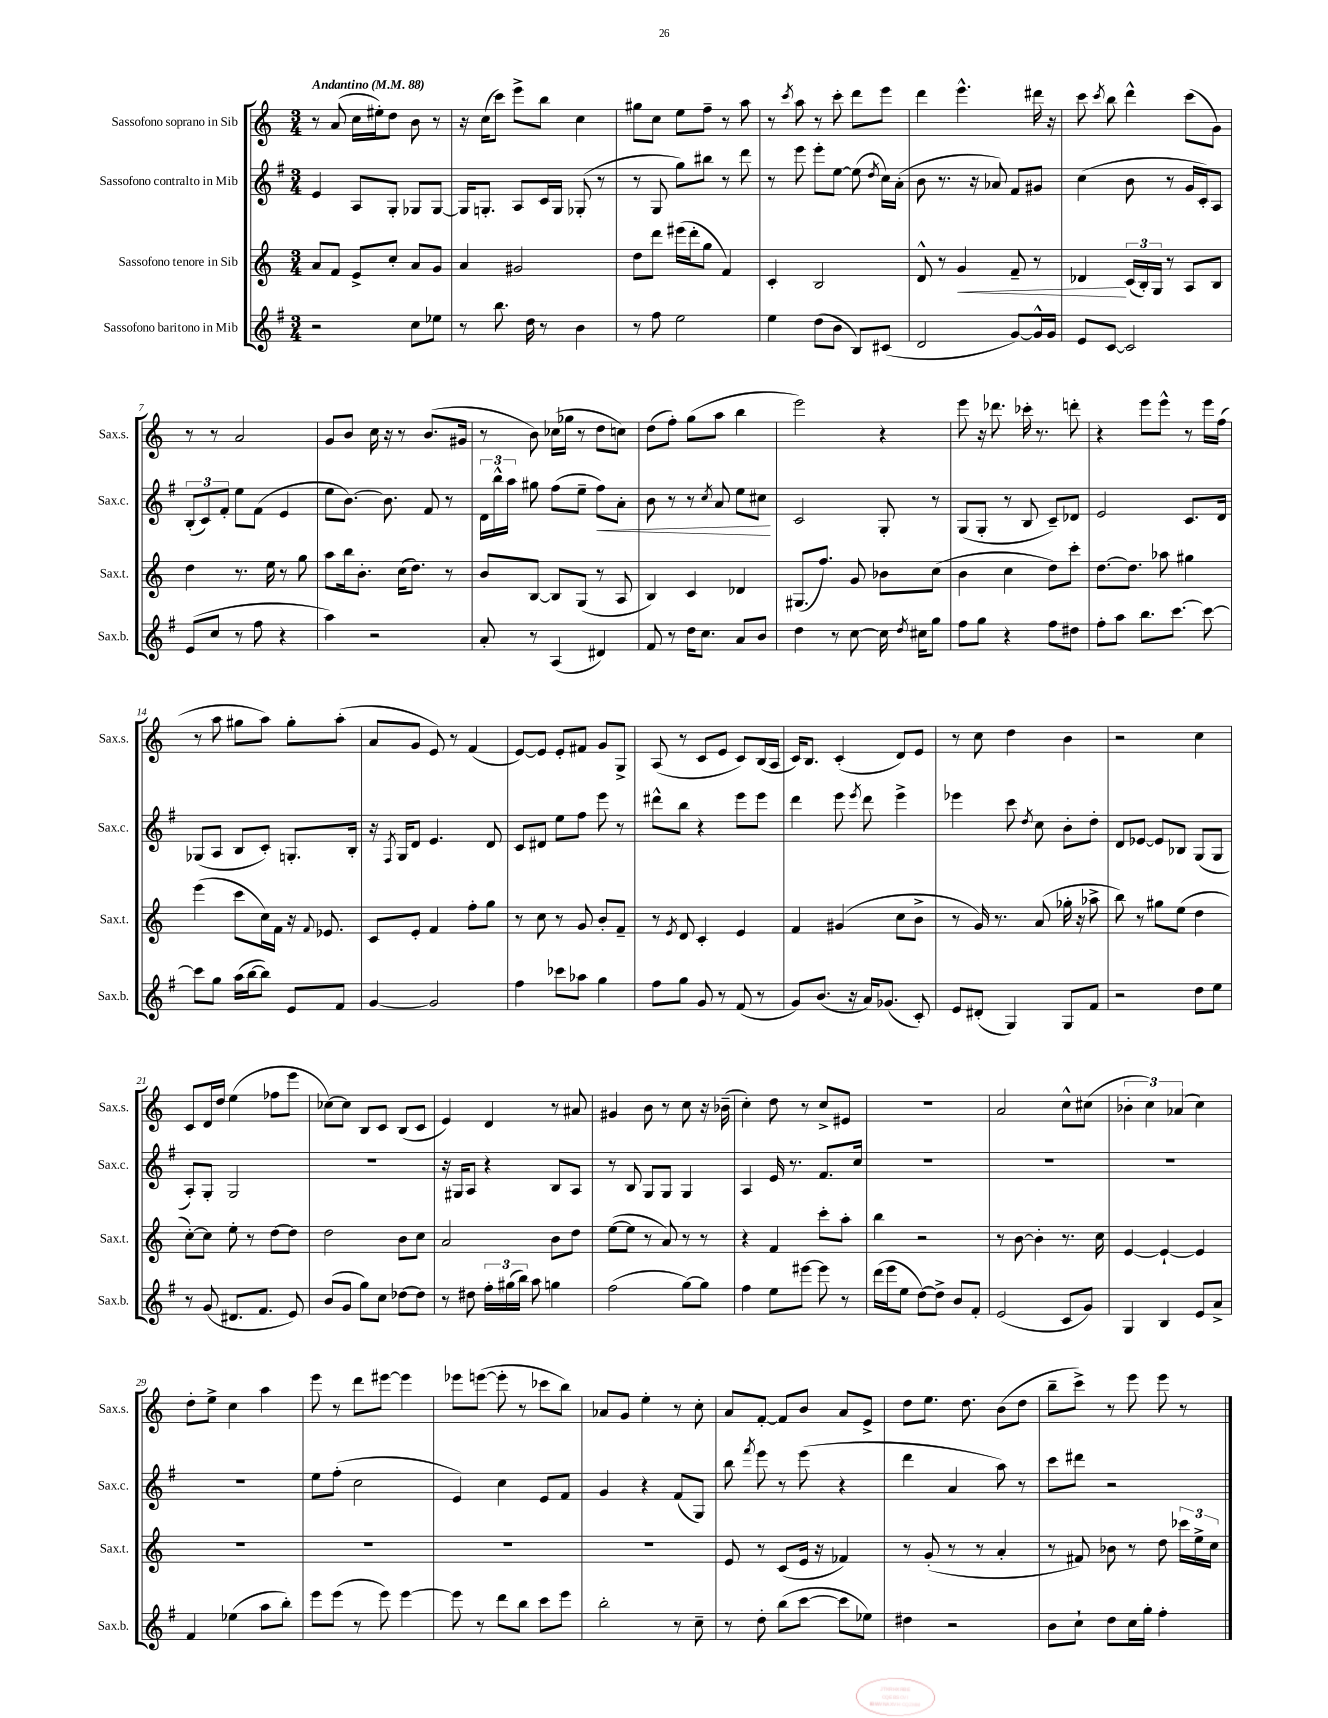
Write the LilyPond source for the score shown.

<<
\new StaffGroup <<
\new Staff = "s0" \with { instrumentName = "Sassofono soprano in Sib" shortInstrumentName = "Sax.s." } {
    \clef treble \key c \major \numericTimeSignature \time 3/4 \tempo "Andantino" 4 = 88
    \autoBeamOff r8 a'8( c''16[ eis''16-.) d''8] b'8 r8 |
    r16 c''16[( c'''8]) e'''8[-> b''8] c''4 |
    gis''8[ c''8] e''8[ f''8]-- r8 a''8 |
    r8 \acciaccatura { c'''8 } a''8 r8 c'''8-. d'''8[ e'''8] |
    d'''4 e'''4.-^ dis'''16 r16 |
    c'''8 \acciaccatura { c'''8 } b''8 d'''4-^ c'''8[( g'8]) |
    r8 r8 a'2 |
    g'8[ b'8] c''16 r16 r8 b'8.[( gis'16] |
    r8 b'8) ces''16[( ges''16] r8 d''8[ c''8]) |
    d''8[( f''8]-.) g''8[( a''8] b''4 |
    e'''2) r4 |
    e'''8 r16 des'''8. ces'''16-. r8. d'''8-. |
    r4 e'''8[ e'''8]-^ r8 e'''16[ f''16]( |
    r8 a''8 gis''8[ a''8]) gis''8[-. a''8]-.( |
    a'8[ g'8] e'8) r8 f'4( |
    e'8[~) e'8] e'8[-. fis'8] g'8[ g8]-> |
    a8( r8 c'8[ e'8] c'8[) b16( a16] |
    c'16[) b8.] c'4-.( d'8[) e'8] |
    r8 c''8 d''4 b'4 |
    r2 c''4 |
    c'8[ d'16 d''16] e''4( fes''8[ e'''8] |
    ces''8[~) ces''8] b8[ c'8] b8[( c'8] |
    e'4) d'4 r8 ais'8 |
    gis'4 b'8 r8 c''8 r16 bes'16--( |
    c''4-.) d''8 r8 c''8[-> eis'8] |
    R2. |
    a'2 c''8[-^ cis''8]( |
    \tuplet 3/2 { bes'4-. c''4) aes'4( } c''4) |
    d''8[-. e''8]-> c''4 a''4 |
    e'''8 r8 d'''8[ eis'''8]~ eis'''4 |
    ees'''8[ e'''8]~( e'''8-. r8 ces'''8[ b''8]) |
    aes'8[ g'8] e''4-. r8 c''8-. |
    a'8[ f'8]~-. f'8[ b'8] a'8[ e'8]-> |
    d''8[ e''8.] d''8. b'8[( d''8] |
    b''8[-- c'''8]->) r8 e'''8 e'''8 r8 \bar "|." |
}
\new Staff = "s1" \with { instrumentName = "Sassofono contralto in Mib" shortInstrumentName = "Sax.c." } {
    \clef treble \key g \major \numericTimeSignature \time 3/4
    \autoBeamOff e'4 a8[ g8]-. ges8[ ges8]~ |
    ges16[ g8.]-. a8[ c'16 g16] ges8-.( r8 |
    r8 g8 g''8[) bis''8] r8 d'''8 |
    r8 e'''8 e'''8[-. e''8]~ e''8( \acciaccatura { d''8 } c''16[) a'16]-.( |
    b'8 r8. r16 aes'8) fis'8[ gis'8] |
    c''4( b'8 r8 g'16[ c'16-.) a8] |
    \tuplet 3/2 { b8[-.( c'8) fis'8]-. } e''8[ fis'8]( e'4 |
    e''8[ b'8.]~) b'8. fis'8 r8 |
    \tuplet 3/2 { d'16[ b''16-^ a''16] } gis''8 fis''8[( e''8]-- fis''8[\<) a'8]-. |
    b'8 r8 r8 \acciaccatura { c''8 } a'8 e''8[ cis''8]\! |
    c'2 g8-. r8 |
    g8[( g8]-. r8 b8 c'8[--) des'8] |
    e'2 c'8.[ d'16] |
    ges8[( a8] b8[ c'8]-.) g8.[-. b16]-. |
    r16 \acciaccatura { fis8 } g16[ d'8] e'4. d'8 |
    c'8[ dis'8] e''8[ fis''8] e'''8 r8 |
    dis'''8[-^ b''8] r4 e'''8[ e'''8] |
    d'''4 e'''8 \acciaccatura { e'''8 } d'''8 e'''4-> |
    ees'''4 c'''8 \acciaccatura { d''8 } c''8 b'8[-. d''8]-. |
    d'8[ ees'8]~ ees'8[ bes8] g8[( g8] |
    a8[-.) g8]-. g2 |
    R2. |
    r16 gis16[ a8] r4 b8[ a8] |
    r8 b8 g8[ g8] g4 |
    a4 e'16 r8. fis'8.[ c''16] |
    R2. |
    R2. |
    R2. |
    R2. |
    e''8[ fis''8]-.( c''2 |
    e'4) c''4 e'8[ fis'8] |
    g'4 r4 fis'8[( g8]) |
    b''8 \acciaccatura { fis'''8 } e'''8 r8 e'''8( r4 |
    d'''4 a'4 a''8) r8 |
    c'''8[ dis'''8] r2 \bar "|." |
}
\new Staff = "s2" \with { instrumentName = "Sassofono tenore in Sib" shortInstrumentName = "Sax.t." } {
    \clef treble \key c \major \numericTimeSignature \time 3/4
    \autoBeamOff a'8[ f'8] e'8[-> c''8]-. a'8[ g'8] |
    a'4 gis'2 |
    d''8[ d'''8] eis'''16[( d'''16-. g''8] f'4) |
    c'4-. b2 |
    d'8-^ r8 g'4\< f'8-- r8 |
    des'4\! \tuplet 3/2 { c'16[( b16-.) g16] } r8 a8[ b8] |
    d''4 r8. e''16 r8 g''8 |
    a''8[ b''16 b'8.]-. c''16[( d''8.]) r8 |
    b'8[ b8]~ b8[ g8]( r8 a8 |
    b4) c'4 des'4 |
    gis8.[( f''8.]) g'8 bes'8[ c''8]( |
    b'4 c''4 d''8[) c'''8]-. |
    d''8.[~ d''8.] aes''8 gis''4 |
    e'''4( c'''8[ c''16) f'16] r16 \appoggiatura { f'8 } ees'8. |
    c'8[ e'8]-. f'4 f''8[-. g''8] |
    r8 c''8 r8 g'8 b'8[-. f'8]-- |
    r8 \acciaccatura { e'8 } d'8 c'4-. e'4 |
    f'4 gis'4( c''8[ b'8]-> |
    r8 g'16) r8. a'8( ges''16-. r16 aes''8-> |
    b''8) r8 gis''8[ e''8]( d''4 |
    c''8[~-.) c''8] e''8-. r8 d''8[~ d''8] |
    d''2 b'8[ c''8] |
    a'2 b'8[ d''8] |
    e''8[~( e''8] r8 a'8) r8 r8 |
    r4 f'4 c'''8[-. a''8]-. |
    b''4 r2 |
    r8 b'8~ b'4-. r8. c''16 |
    e'4~ e'4~-! e'4 |
    R2. |
    R2. |
    R2. |
    R2. |
    e'8 r8 c'8[( e'16] r16 fes'4) |
    r8 g'8-.( r8 r8 a'4-. |
    r8 fis'8) bes'8 r8 d''8 \tuplet 3/2 { ces'''16[ e''16-> c''16] } \bar "|." |
}
\new Staff = "s3" \with { instrumentName = "Sassofono baritono in Mib" shortInstrumentName = "Sax.b." } {
    \clef treble \key g \major \numericTimeSignature \time 3/4
    \autoBeamOff r2 c''8[ ees''8] |
    r8 b''8. d''16 r8 b'4 |
    r8 fis''8 e''2 |
    e''4 d''8[( b'8] b8[) cis'8]( |
    d'2 g'8[~) g'16-^ g'16] |
    e'8[ c'8]~ c'2 |
    e'8[( c''8] r8 fis''8 r4 |
    a''4) r2 |
    a'8-. r8 a4( dis'4) |
    fis'8 r8 d''16[ c''8.] a'8[ b'8] |
    d''4 r8 c''8~ c''16 \acciaccatura { d''8 } cis''16[ g''8] |
    fis''8[ g''8] r4 fis''8[ dis''8] |
    fis''8[-. a''8] b''8.[ c'''8.]~ c'''8~ |
    c'''8[ g''8] a''16[( b''16~ b''8]) e'8[ fis'8] |
    g'4~ g'2 |
    fis''4 ces'''8[ aes''8] g''4 |
    fis''8[ g''8] g'8 r8 fis'8( r8 |
    g'8[) b'8.]( r16 a'16[) ges'8.]( c'8-.) |
    e'8[ dis'8]-.( g4) g8[ fis'8] |
    r2 d''8[ e''8] |
    r8 g'8( dis'8.[ fis'8.] e'8) |
    b'8[( g'8] g''8[) c''8] des''8[~ des''8] |
    r8 dis''8 \tuplet 3/2 { fis''16[-. gis''16( b''16]) } a''8 g''4 |
    fis''2( g''8[~) g''8] |
    fis''4 e''8[ eis'''8]~ eis'''8 r8 |
    d'''16[( e'''16 e''8] d''8[~) d''8]-> b'8[ fis'8]-. |
    e'2( c'8[ g'8]) |
    g4 b4 e'8[ a'8]-> |
    fis'4 ees''4( a''8[ b''8]-.) |
    e'''8[ e'''8]( r8 e'''8) e'''4~ |
    e'''8 r8 d'''8[ b''8] c'''8[ e'''8] |
    b''2-. r8 c''8-- |
    r8 d''8-. b''8[( c'''8]~ c'''8[ ees''8]) |
    dis''4 r2 |
    b'8[ c''8]-! d''8[ c''16 g''16]-. fis''4-. \bar "|." |
}
>>
>>
